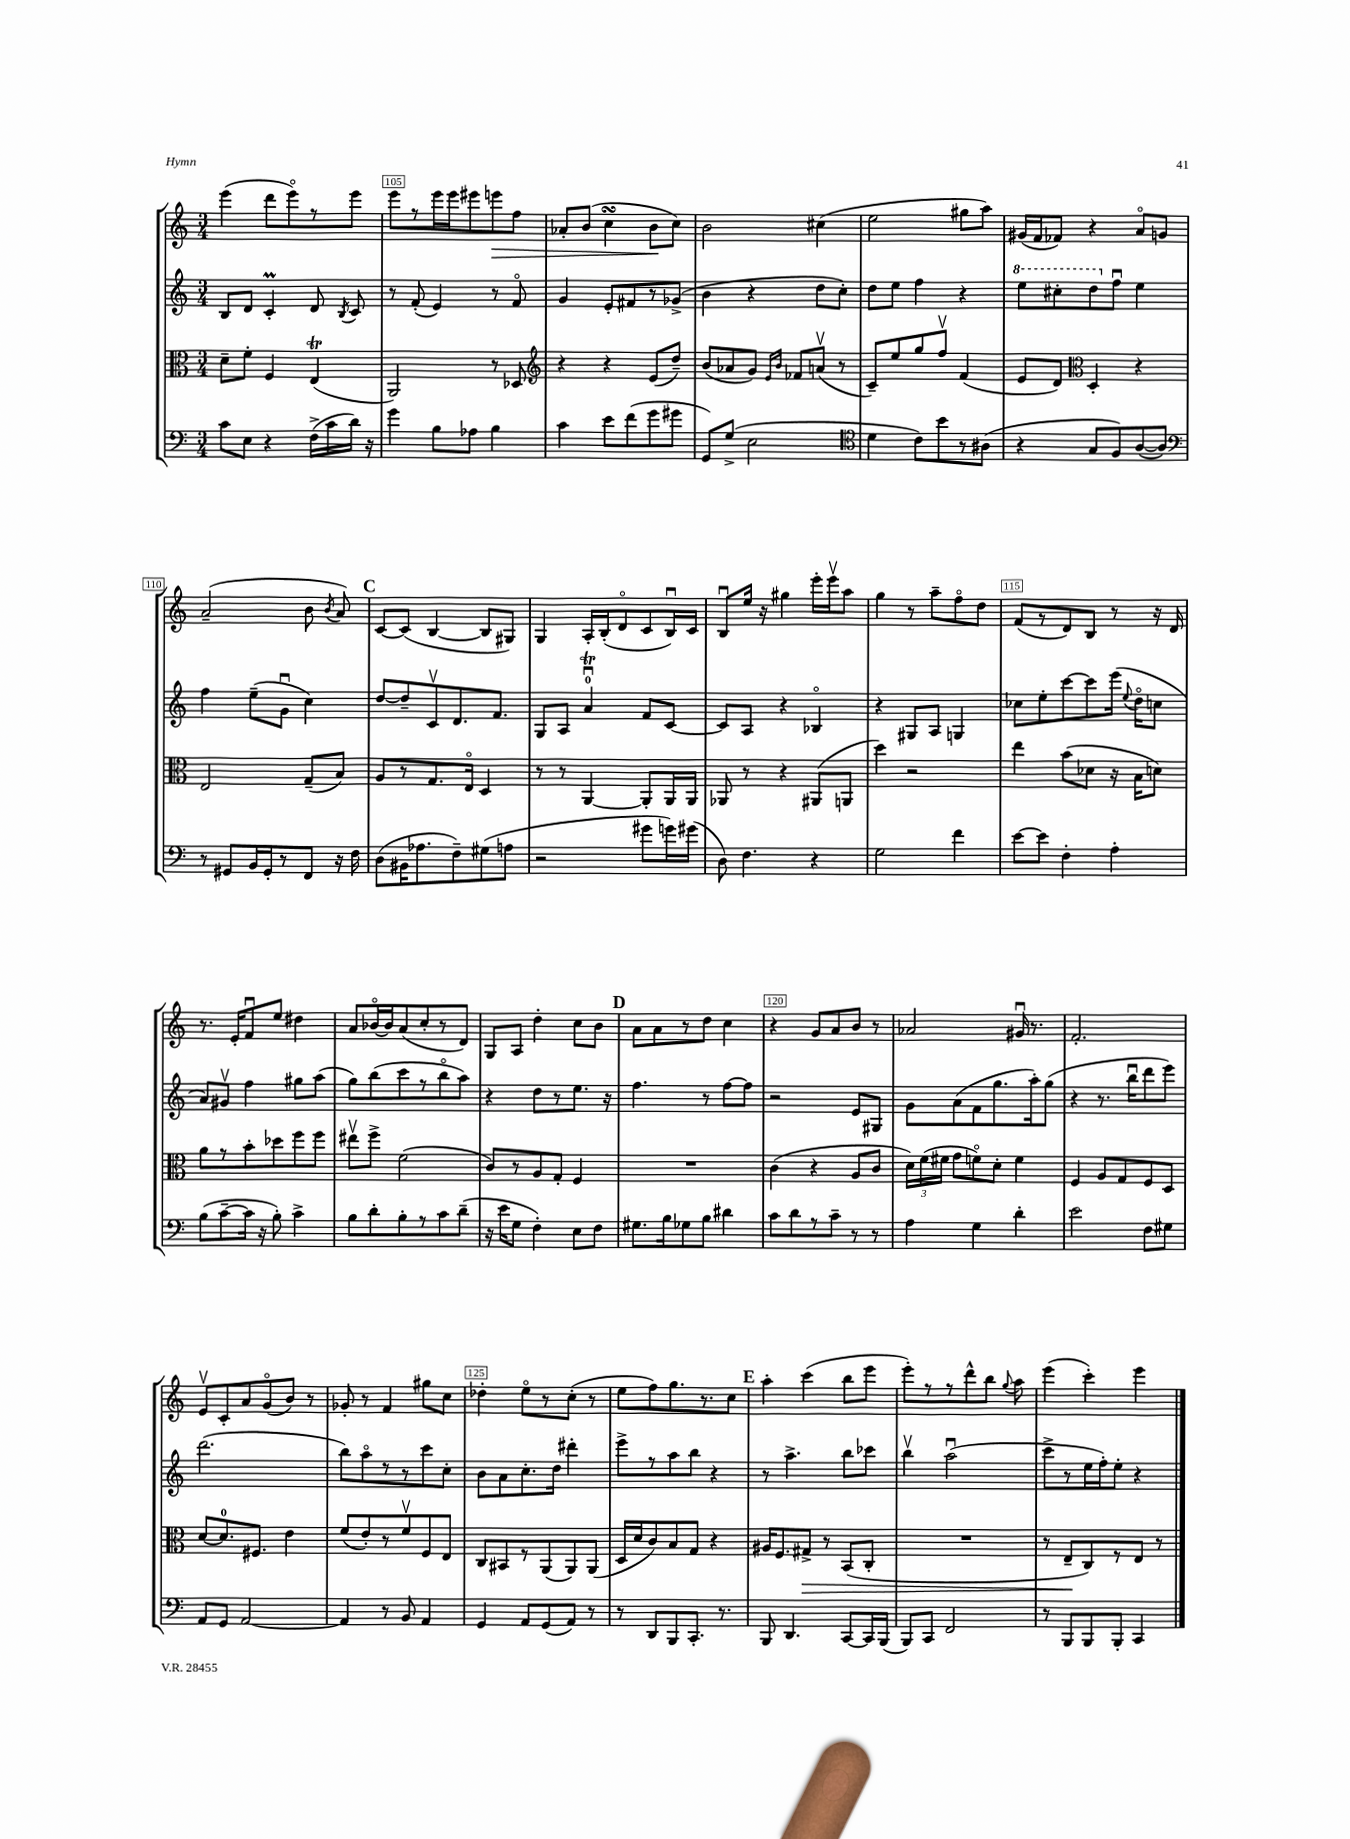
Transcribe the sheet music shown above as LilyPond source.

<<
\new StaffGroup <<
\new Staff = "s0" {
    \clef treble \key c \major \numericTimeSignature \time 3/4
    \autoBeamOff e'''4( d'''8[ e'''8\flageolet) r8 e'''8] |
    e'''8[ r8 e'''16 e'''16 eis'''8 e'''8\> f''8] |
    aes'8[-. b'8]( c''4\turn b'8[\! c''8]) |
    b'2 cis''4( |
    e''2 gis''8[ a''8]) |
    gis'16[( f'16 fes'8]) r4 a'8[\flageolet g'8] |
    a'2--( b'8 \acciaccatura { b'8 } a'8) |
    \mark \markup { \bold "C" } c'8[~ c'8]( b4~ b8[ gis8]) |
    g4 a16[-. b16-.( d'8\flageolet c'8 b16\downbow) c'16] |
    b8[\downbow e''16] r16 gis''4 e'''16[-. e'''16\upbow a''8] |
    g''4 r8 a''8[-- f''8\flageolet d''8] |
    f'8[( r8 d'8) b8] r8 r16 d'16 |
    r8. e'16[-. f'8\downbow e''8] dis''4 |
    a'8[ bes'16~\flageolet bes'16 a'8( c''8-. r8 d'8]) |
    g8[ a8] d''4-. c''8[ b'8] |
    \mark \markup { \bold "D" } a'8[ a'8 r8 d''8] c''4 |
    r4 g'8[ a'8 b'8] r8 |
    aes'2 gis'16\downbow r8. |
    f'2.-. |
    e'8[\upbow c'8-. a'8 g'8\flageolet( b'8]) r8 |
    ges'8-. r8 f'4 gis''8[ c''8] |
    des''4-. e''8[\flageolet r8 c''8]-.( r8 |
    e''8[ f''8) g''8. r8. c''8] |
    \mark \markup { \bold "E" } a''4-. c'''4( b''8[ e'''8] |
    e'''8[-.) r8 r8 d'''8-^ b''8] \appoggiatura { g''8 } a''8 |
    e'''4( c'''4-.) e'''4 \bar "|." |
}
\new Staff = "s1" {
    \clef treble \key c \major \numericTimeSignature \time 3/4
    \autoBeamOff b8[ d'8] c'4-.\prall d'8 \acciaccatura { b8 } c'8 |
    r8 f'8-.( e'4) r8 f'8\flageolet |
    g'4 e'8[-. fis'8 r8 ges'8]->( |
    b'4 r4 d''8[ c''8]-.) |
    d''8[ e''8] f''4 r4 |
    \ottava #1 e'''8[ cis'''8-. d'''8 \ottava #0 f''8]\downbow e''4 |
    f''4 e''8[--( g'8]\downbow c''4) |
    \mark \markup { \bold "C" } d''8[~ d''8-- c'8\upbow d'8. f'8.] |
    g8[ a8] a'4-0\downbow\trill f'8[ c'8]~ |
    c'8[ a8] r4 bes4\flageolet |
    r4 gis8[ a8] g4 |
    ces''8[ e''8-. c'''8~ c'''8 e'''16]( \appoggiatura { e''8 } d''16[\flageolet c''8] |
    a'8[) gis'8]\upbow f''4 gis''8[ a''8]( |
    g''8[) b''8( c'''8 r8 b''8\flageolet a''8]) |
    r4 d''8[ r8 e''8.] r16 |
    \mark \markup { \bold "D" } f''4. r8 f''8[~ f''8] |
    r2 e'8[ gis8] |
    g'8[ a'8( f'8 g''8. a''16-.) g''8]( |
    r4 r8. b''16[\downbow d'''8 e'''8]) |
    d'''2.( |
    b''8[) a''8\flageolet r8 r8 c'''8 c''8]-. |
    b'8[ a'8 c''8.-. d''16] dis'''4-. |
    e'''8[-> r8 a''8 b''8] r4 |
    \mark \markup { \bold "E" } r8 a''4.-> b''8[ ces'''8] |
    b''4\upbow a''2\downbow( |
    c'''8[-> r8 e''16 f''16-.) e''8]-. r4 \bar "|." |
}
\new Staff = "s2" {
    \clef alto \key c \major \numericTimeSignature \time 3/4
    \autoBeamOff d'8[-- f'8]-. f4 e4\trill( |
    a,2) r8 des8 |
    \clef treble r4 r4 e'8[( d''8]--) |
    b'8[( aes'8 g'8]) \grace { e'16[ b'16] } fes'8[ a'8]\upbow( r8 |
    c'8[--) e''8 g''8 f''8]\upbow f'4( |
    e'8[ d'8]) \clef alto d4-. r4 |
    e2 g8[--( b8]) |
    \mark \markup { \bold "C" } a8[ r8 g8. e16]\flageolet d4 |
    r8 r8 a,4~ a,8[-. a,16 a,16] |
    aes,8 r8 r4 ais,8[( a,8] |
    d''4) r2 |
    e''4 b'8[( des'8] r16 b16[ d'8]) |
    a'8[ r8 b'8-. des''8 f''8 f''8] |
    eis''8[\upbow f''8]-> f'2( |
    c'8[) r8 a8 g8]-. f4 |
    \mark \markup { \bold "D" } R2. |
    c'4( r4 a8[ c'8] |
    \tuplet 3/2 { d'16[) f'16( fis'16] } g'8[ f'8\flageolet) d'8]-. f'4 |
    f4 a8[ g8 f8 d8] |
    d'8[~ d'8.-0 fis8.] e'4 |
    f'8[( e'8-.) r8 f'8\upbow f8 e8] |
    c8[ bis,8 r8 a,8( a,8) a,8]( |
    d16[ d'16 c'8) b8 g8] r4 |
    \mark \markup { \bold "E" } ais16[ f8. gis8]->\> r8 b,8[( c8]-. |
    R2. |
    r8 e8[--\! c8) r8 e8] r8 \bar "|." |
}
\new Staff = "s3" {
    \clef bass \key c \major \numericTimeSignature \time 3/4
    \autoBeamOff c'8[ e8] r4 f16[->( c'16 d'16]) r16 |
    g'4 b8[ aes8] b4 |
    c'4 e'8[ f'8( g'8 gis'8] |
    g,8[) g8]->( e2 |
    \clef tenor d'4 c'8[) b'8 r8 ais8]( |
    r4 g8[ f8) a8~( a8]) |
    \clef bass r8 gis,8[ b,16 gis,16-. r8 f,8] r16 f16 |
    \mark \markup { \bold "C" } d8[( bis,16 aes8. f8--) gis8( a8] |
    r2 gis'8[ g'16) gis'16]( |
    d8) f4. r4 |
    g2 f'4 |
    e'8[~ e'8] f4-. a4-. |
    b8[( c'8~-- c'16] r16 b8-.) c'4-> |
    b8[ d'8-. b8-. r8 c'8 d'8]--( |
    r16 e'16[ g8] f4-.) e8[ f8] |
    \mark \markup { \bold "D" } gis8.[ b16 ges8 b8] dis'4 |
    c'8[ d'8 r8 c'8]-- r8 r8 |
    a4 g4 d'4-. |
    e'2 f8[ gis8] |
    a,8[ g,8] a,2~ |
    a,4 r8 b,8 a,4 |
    g,4 a,8[ g,8( a,8]) r8 |
    r8 d,8[ b,,8 c,8.]-. r8. |
    \mark \markup { \bold "E" } b,,8 d,4. c,8[~ c,16 b,,16]( |
    b,,8[) c,8] f,2 |
    r8 b,,8[ b,,8 b,,8]-. c,4 \bar "|." |
}
>>
>>
\layout { \context { \Score currentBarNumber = #104 \override BarNumber.break-visibility = ##(#f #t #t) barNumberVisibility = #(every-nth-bar-number-visible 5) \override BarNumber.stencil = #(make-stencil-boxer 0.1 0.3 ly:text-interface::print) } }
